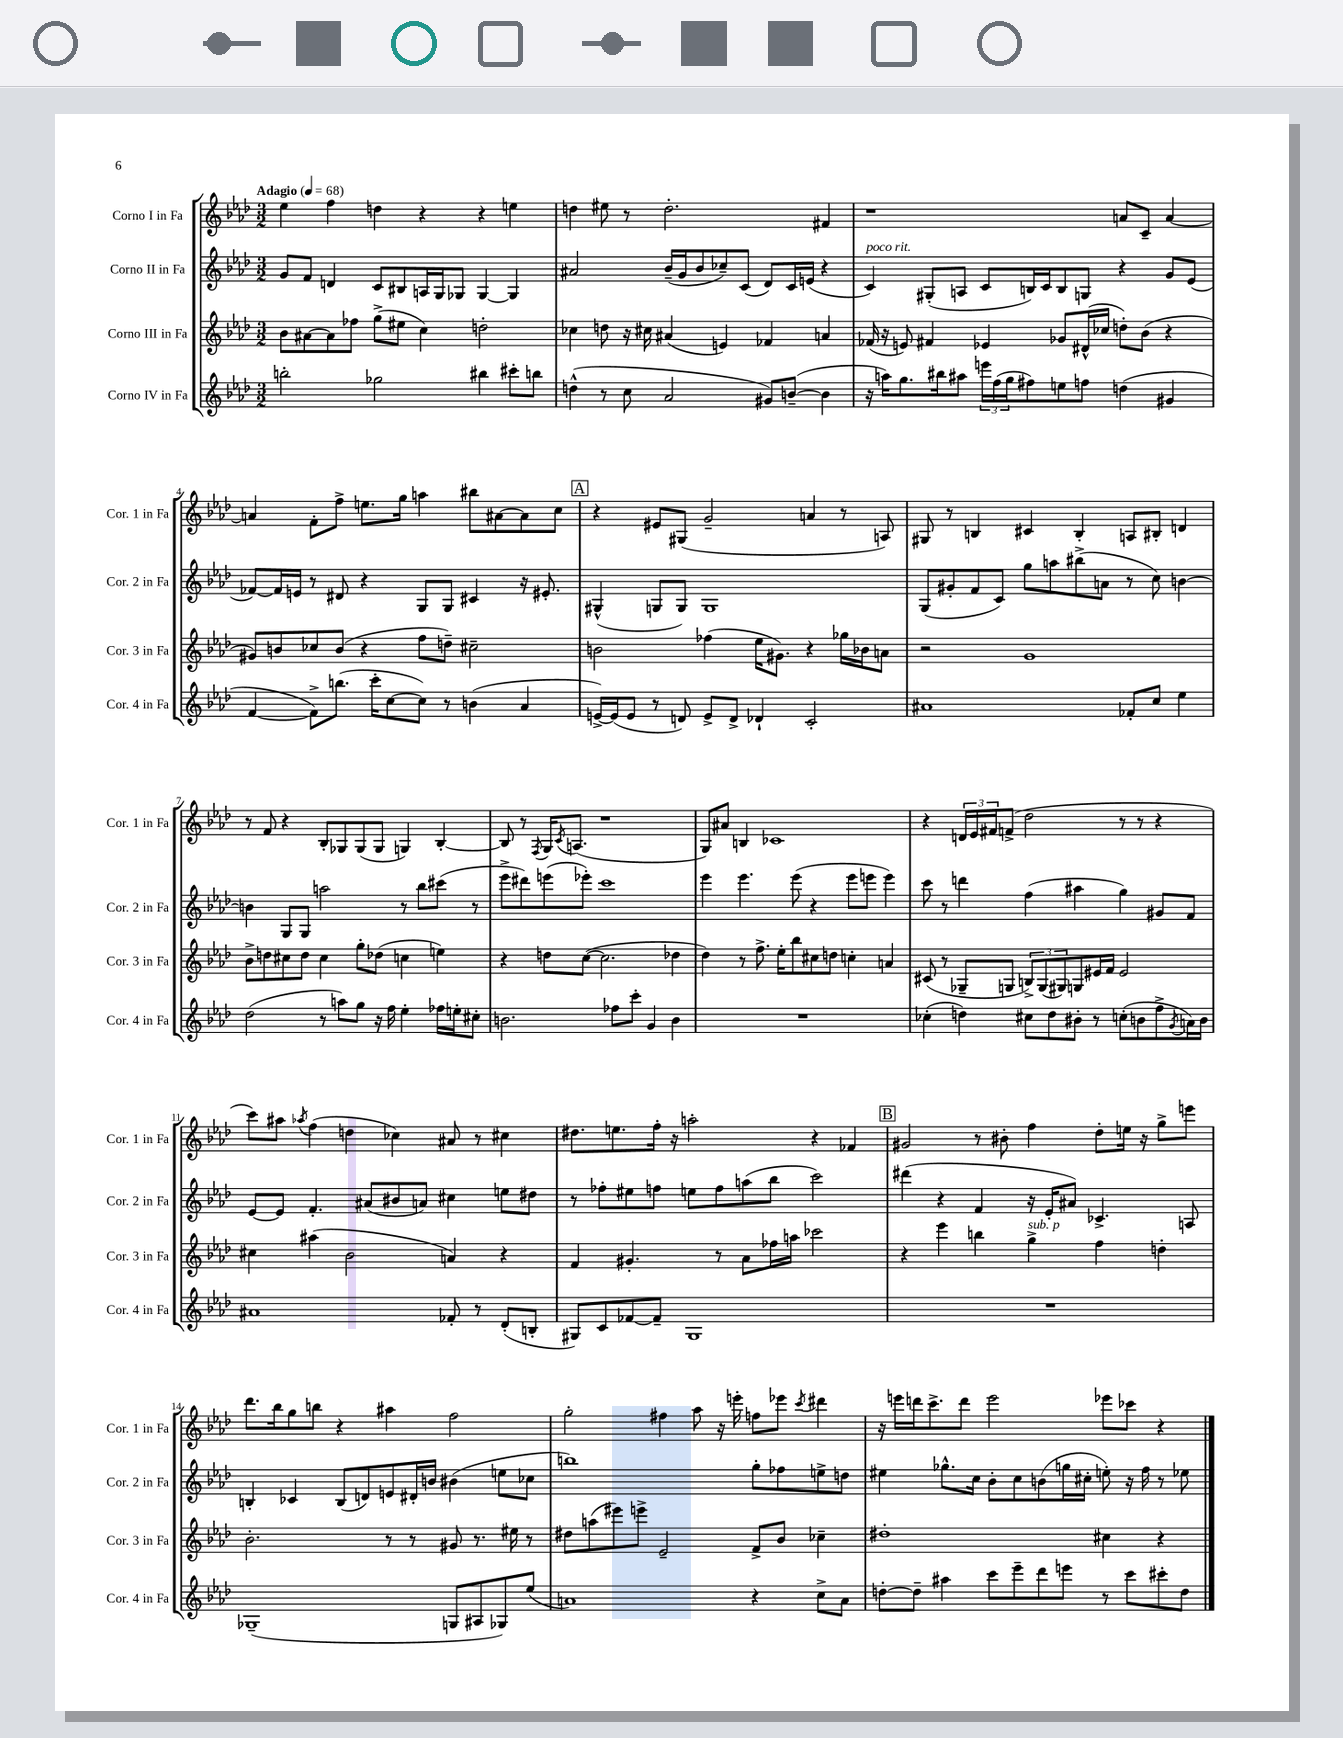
<<
\new StaffGroup <<
\new Staff = "s0" \with { instrumentName = "Corno I in Fa" shortInstrumentName = "Cor. 1 in Fa" } {
    \clef treble \key aes \major \numericTimeSignature \time 3/2 \tempo "Adagio" 4 = 68
    ees''4 f''4 d''4 r4 r4 e''4 |
    d''4 eis''8 r8 d''2.-. fis'4 |
    r1 a'8 c'8-- a'4~ |
    a'4 f'8-. f''8-> e''8. g''16 a''4 bis''8 ais'8~ ais'8 c''8 |
    \mark \markup { \box "A" } r4 eis'8 gis8( g'2-- a'4 r8 a8) |
    gis8 r8 b4 cis'4 b4-. a8 bis8-. d'4 |
    r8 f'8 r4 bes8-. ges8 ges8( ges8 g4) bes4~-. |
    bes8 r8 \acciaccatura { f8 } g16 \acciaccatura { c'8 } a8.( r1 |
    g8) ais'8 b4 ces'1 |
    r4 \tuplet 3/2 { d'16 ees'16 fis'16 } f'8->( des''2 r8 r8 r4 |
    c'''8) ais''8 \acciaccatura { aes''8 } f''4( d''4 ces''4) ais'8 r8 cis''4 |
    dis''8. e''8. f''16-. r16 a''2-. r4 fes'4 |
    \mark \markup { \box "B" } gis'2 r8 bis'8-. f''4 des''8-. e''16 r16 g''8-> e'''8 |
    des'''8. bes''16 g''8 b''8 r4 ais''4 f''2 |
    g''2-. fis''4 aes''8 r16 e'''16-. f''8 ees'''8 \acciaccatura { c'''8 } dis'''4 |
    r16 e'''16 d'''16 c'''8.-> d'''8 e'''2 ees'''8 ces'''8 r4 \bar "|." |
}
\new Staff = "s1" \with { instrumentName = "Corno II in Fa" shortInstrumentName = "Cor. 2 in Fa" } {
    \clef treble \key aes \major \numericTimeSignature \time 3/2
    g'8 f'8 d'4 c'8 bis8 a16 g16 ges8 ges4~ ges4 |
    ais'2 bes'16--( g'16 bes'8 ces''8--) c'8( des'8) c'16 e'16( r4 |
    c'4^\markup { \italic "poco rit." }) gis8-.( a8 c'8 b16) c'16 b8 g8 r4 g'8 ees'8( |
    fes'8~) fes'16 e'16 r8 dis'8 r4 g8 g8 cis'4 r16 eis'8.-. |
    \mark \markup { \box "A" } gis4-^( g8 g8) g1 |
    g8( gis'8-. f'8 c'8) g''8 a''8 bis''8->( a'8 r8 c''8) b'4~ |
    b'4 g8 g8 a''2 r8 bes''8 cis'''8( r8 |
    ees'''8-> dis'''8) e'''8( ees'''8-.) c'''1 |
    ees'''4 ees'''4. ees'''8( r4 ees'''8 e'''8 e'''4) |
    c'''8 r8 d'''4 f''4( ais''4 g''4) gis'8 f'8 |
    ees'8~ ees'8 f'4.-. ais'8( bis'8 a'8) cis''4 e''8 dis''8 |
    r8 fes''8-. eis''8 f''8 e''8 f''8 a''8( bes''8 c'''2) |
    \mark \markup { \box "B" } dis'''4( r4 f'4 r16 ees'16-. ais'8) ces'4.-> a8 |
    b4-. ces'4 b8( d'8) e'8 dis'16-. b'16 bis'4( e''8 ces''8 |
    b''1) g''8-. fes''8 e''8-> d''8 |
    eis''4 ges''8.-^ c''16 bes'8-. c''8 b'8( g''16 cis''16-. e''8-.) r16 f''16 r8 ees''8 \bar "|." |
}
\new Staff = "s2" \with { instrumentName = "Corno III in Fa" shortInstrumentName = "Cor. 3 in Fa" } {
    \clef treble \key aes \major \numericTimeSignature \time 3/2
    bes'8 ais'8~ ais'8 fes''8 g''8->( eis''8 c''4) d''2-. |
    ces''4 d''8 r16 cis''16 ais'4( e'4) fes'4 a'4 |
    fes'16( r16 e'8) fis'4 ees'4 ges'8 dis'16-^( ces''16 d''8-.) bes'8( r4 |
    gis'8) b'8 ces''8 b'8( r4 f''8 d''8--) cis''2-- |
    \mark \markup { \box "A" } b'2 fes''4( ees''16 gis'8.) r4 ges''16 bes'16 a'8 |
    r2 g'1 |
    bes'8-> d''8 cis''8 d''8 cis''4 g''8-. des''8( c''4 e''4) |
    r4 d''8 c''8~( c''2. des''4 |
    des''4) r8 f''8.-> ees''16-. bes''8 cis''8 d''8 c''4-. a'4 |
    cis'8( r8 ges8-- g8 \tuplet 3/2 { b8->) g8( gis8) } g8 eis'16 f'16 eis'2 |
    cis''4 ais''4( bes'2 a'4) r4 |
    f'4 gis'4.-. r8 aes'8 fes''16 a''16 ces'''2 |
    \mark \markup { \box "B" } r4 ees'''4 b''4 g''4->^\markup { \italic "sub. p" } f''4 d''4-. |
    bes'2.-. r8 r8 gis'8 r8. eis''16 r8 |
    dis''8 a''8( eis'''8) e'''8-> ees'2-- f'8-> bes'8 ces''4-- |
    dis''1-. cis''4 r4 \bar "|." |
}
\new Staff = "s3" \with { instrumentName = "Corno IV in Fa" shortInstrumentName = "Cor. 4 in Fa" } {
    \clef treble \key aes \major \numericTimeSignature \time 3/2
    b''2-. ges''2 bis''4 cis'''8-. b''8 |
    d''4-^( r8 c''8 aes'2 gis'8) b'8~--( b'4 |
    r16 a''16) g''8. bis''16 ais''8 \tuplet 3/2 { e'''16 f''16( g''16 } fis''8) e''8 f''8 d''4( gis'4 |
    f'4~ f'8->) b''8.( c'''16-. c''8~ c''8) r8 b'4( aes'4 |
    \mark \markup { \box "A" } e'16~->) e'16( e'8 r8 d'8) e'8-> d'8-> des'4-! c'2-. |
    ais'1 fes'8-. c''8 ees''4 |
    des''2( r8 a''8) g''8 r16 f''16 ees''4-. fes''16 e''16-. cis''8-. |
    b'2. fes''8 c'''8-. g'4 b'4 |
    R1. |
    ces''4-.( d''4) cis''8 d''8 bis'8-. r8 c''8-.( b'8 f''8-> \acciaccatura { g'8 } a'16) b'16 |
    ais'1 fes'8-. r8 des'8-.( b8-. |
    gis8) c'8 fes'8~ fes'8-- gis1 |
    \mark \markup { \box "B" } R1. |
    ges1--( g8 ais8 ges8) ees''8( |
    a'1) r4 c''8-> a'8 |
    d''8~-. d''8-- ais''4 c'''8 ees'''8-- des'''8 e'''8 r8 c'''8 cis'''8-. d''8 \bar "|." |
}
>>
>>
